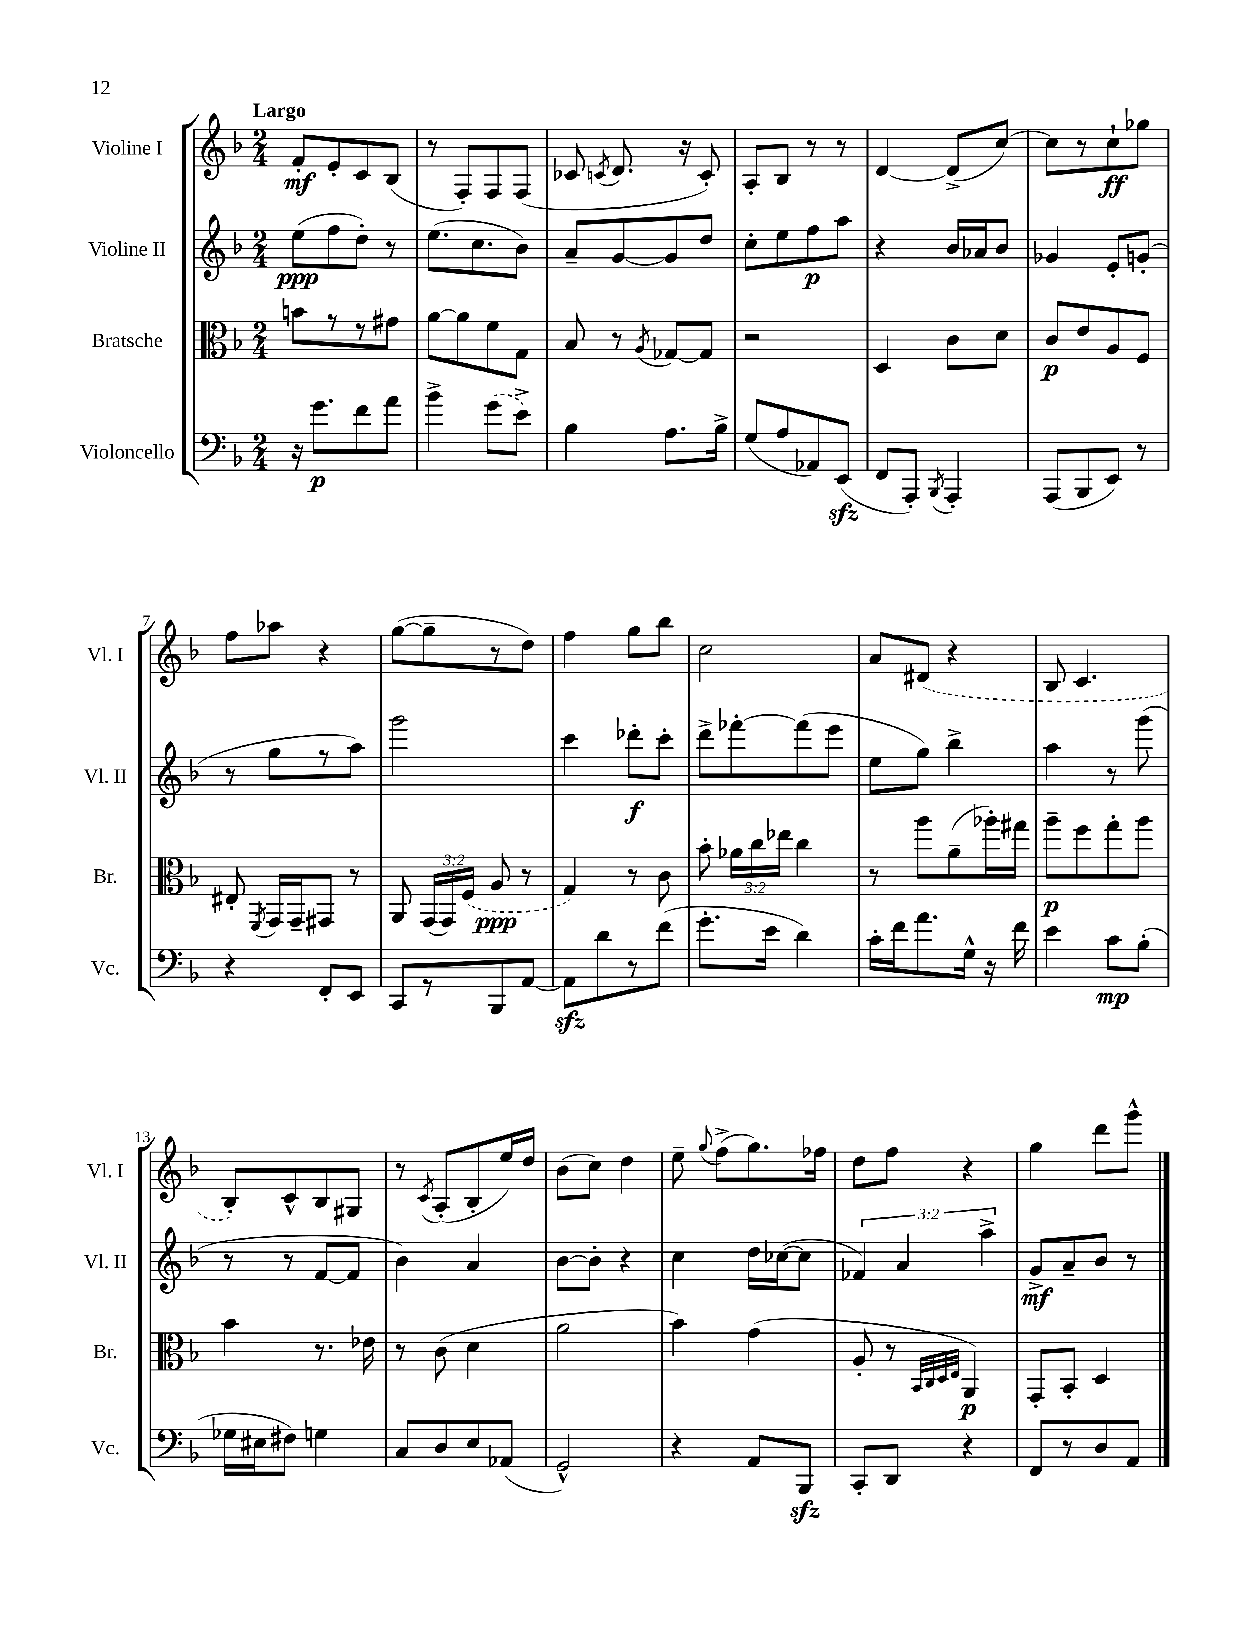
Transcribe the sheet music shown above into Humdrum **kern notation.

**kern	**kern	**kern	**kern
*staff4	*staff3	*staff2	*staff1
*clefF4	*clefC3	*clefG2	*clefG2
*k[b-]	*k[b-]	*k[b-]	*k[b-]
*M2/4	*M2/4	*M2/4	*M2/4
16r	8b	(8ee	8f'
8.g	.	.	.
.	8r	8ff	8e'
8f	8r	8dd')	8c
8a	8g#	8r	(8B-
=	=	=	=
4b-^	[8a	(8.ee	8r
.	8a]	.	8F')
.	.	8.cc	.
(8g	8f	.	8F
8e^)	8G	8b-)	(8F
=	=	=	=
4B-	8B-	8a~	8c-
.	.	.	8qc
.	8r	[8g	8.d
.	8qA	.	.
8.A	[8G-	8g]	.
.	.	.	16r
.	8G-]	8dd	8c')
16B-^	.	.	.
=	=	=	=
(8G	2r	8cc'	8A'
8A	.	8ee	8B-
8AA-)	.	8ff	8r
(8EE	.	8aa	8r
=	=	=	=
8FF	4D	4r	[4d
8AAA')	.	.	.
8qBBB-	.	.	.
4AAA'	8c	16b-	(8d^]
.	.	16a-	.
.	8d	8b-	[8cc)
=	=	=	=
(8AAA	8c	4g-	8cc]
8BBB-	8e	.	8r
8EE)	8A	8e'	8cc`
8r	8F	(8g'	8gg-
=	=	=	=
4r	8E#'	8r	8ff
.	8qFF	.	.
.	16GG	8gg	8aa-
.	16GG~	.	.
8FF'	8GG#	8r	4r
8EE	8r	8aa)	.
=	=	=	=
8CC	8AA	2ggg	([8gg
8r	(24GG	.	8gg~]
.	24GG)	.	.
.	(24F	.	.
8BBB-	8A	.	8r
[8AA	8r	.	8dd)
=	=	=	=
8AA]	4G)	4ccc	4ff
8d	.	.	.
8r	8r	8ddd-'	8gg
(8f	8c	8ccc'	8bb-
=	=	=	=
8.g'	8b-'	8ddd^	2cc
.	24a-	[8fff-'	.
.	24cc	.	.
16e	.	.	.
.	24ee-	.	.
4d)	4cc	(8fff-]	.
.	.	8eee	.
=	=	=	=
16c'	8r	8ee	8a
16f	.	.	.
8.a	8aa	8gg)	(8d#
.	(8a~	4bb-^	4r
16G^^	.	.	.
16r	16aa-')	.	.
16f	16gg#	.	.
=	=	=	=
4e	8aa~	4aa	8B-
.	8ff	.	4.c
8c	8gg'	8r	.
(8B-'	8aa	(8ggg	.
=	=	=	=
16G-	4b-	8r	8B-')
16E#	.	.	.
8F#)	.	8r	8c^^
4G	8.r	[8f	8B-
.	.	8f]	8G#
.	16e-	.	.
=	=	=	=
8C	8r	4b-)	8r
.	.	.	8qc
8D	(8c	.	(8A'
8E	4d	4a	8B-'
(8AA-	.	.	16ee)
.	.	.	16dd
=	=	=	=
2GG^^)	2a	[8b-	(8b-
.	.	8b-']	8cc)
.	.	4r	4dd
=	=	=	=
4r	4b-)	4cc	8ee~
.	.	.	8qqgg
.	.	.	(8ff^
8AA	(4g	16dd	8.gg)
.	.	([16cc-	.
8BBB-	.	8cc-]	.
.	.	.	16ff-
=	=	=	=
8CC'	8A'	6f-)	8dd
8DD	8r	.	8ff
.	.	6a	.
.	32qqBB-	.	.
.	32qqC	.	.
.	32qqD	.	.
.	32qqE	.	.
4r	4AA)	.	4r
.	.	6aa^	.
=	=	=	=
8FF	8GG'	8g^	4gg
8r	8BB-'	8a~	.
8D	4D	8b-	8ddd
8AA	.	8r	8ggg^^
==	==	==	==
*-	*-	*-	*-
